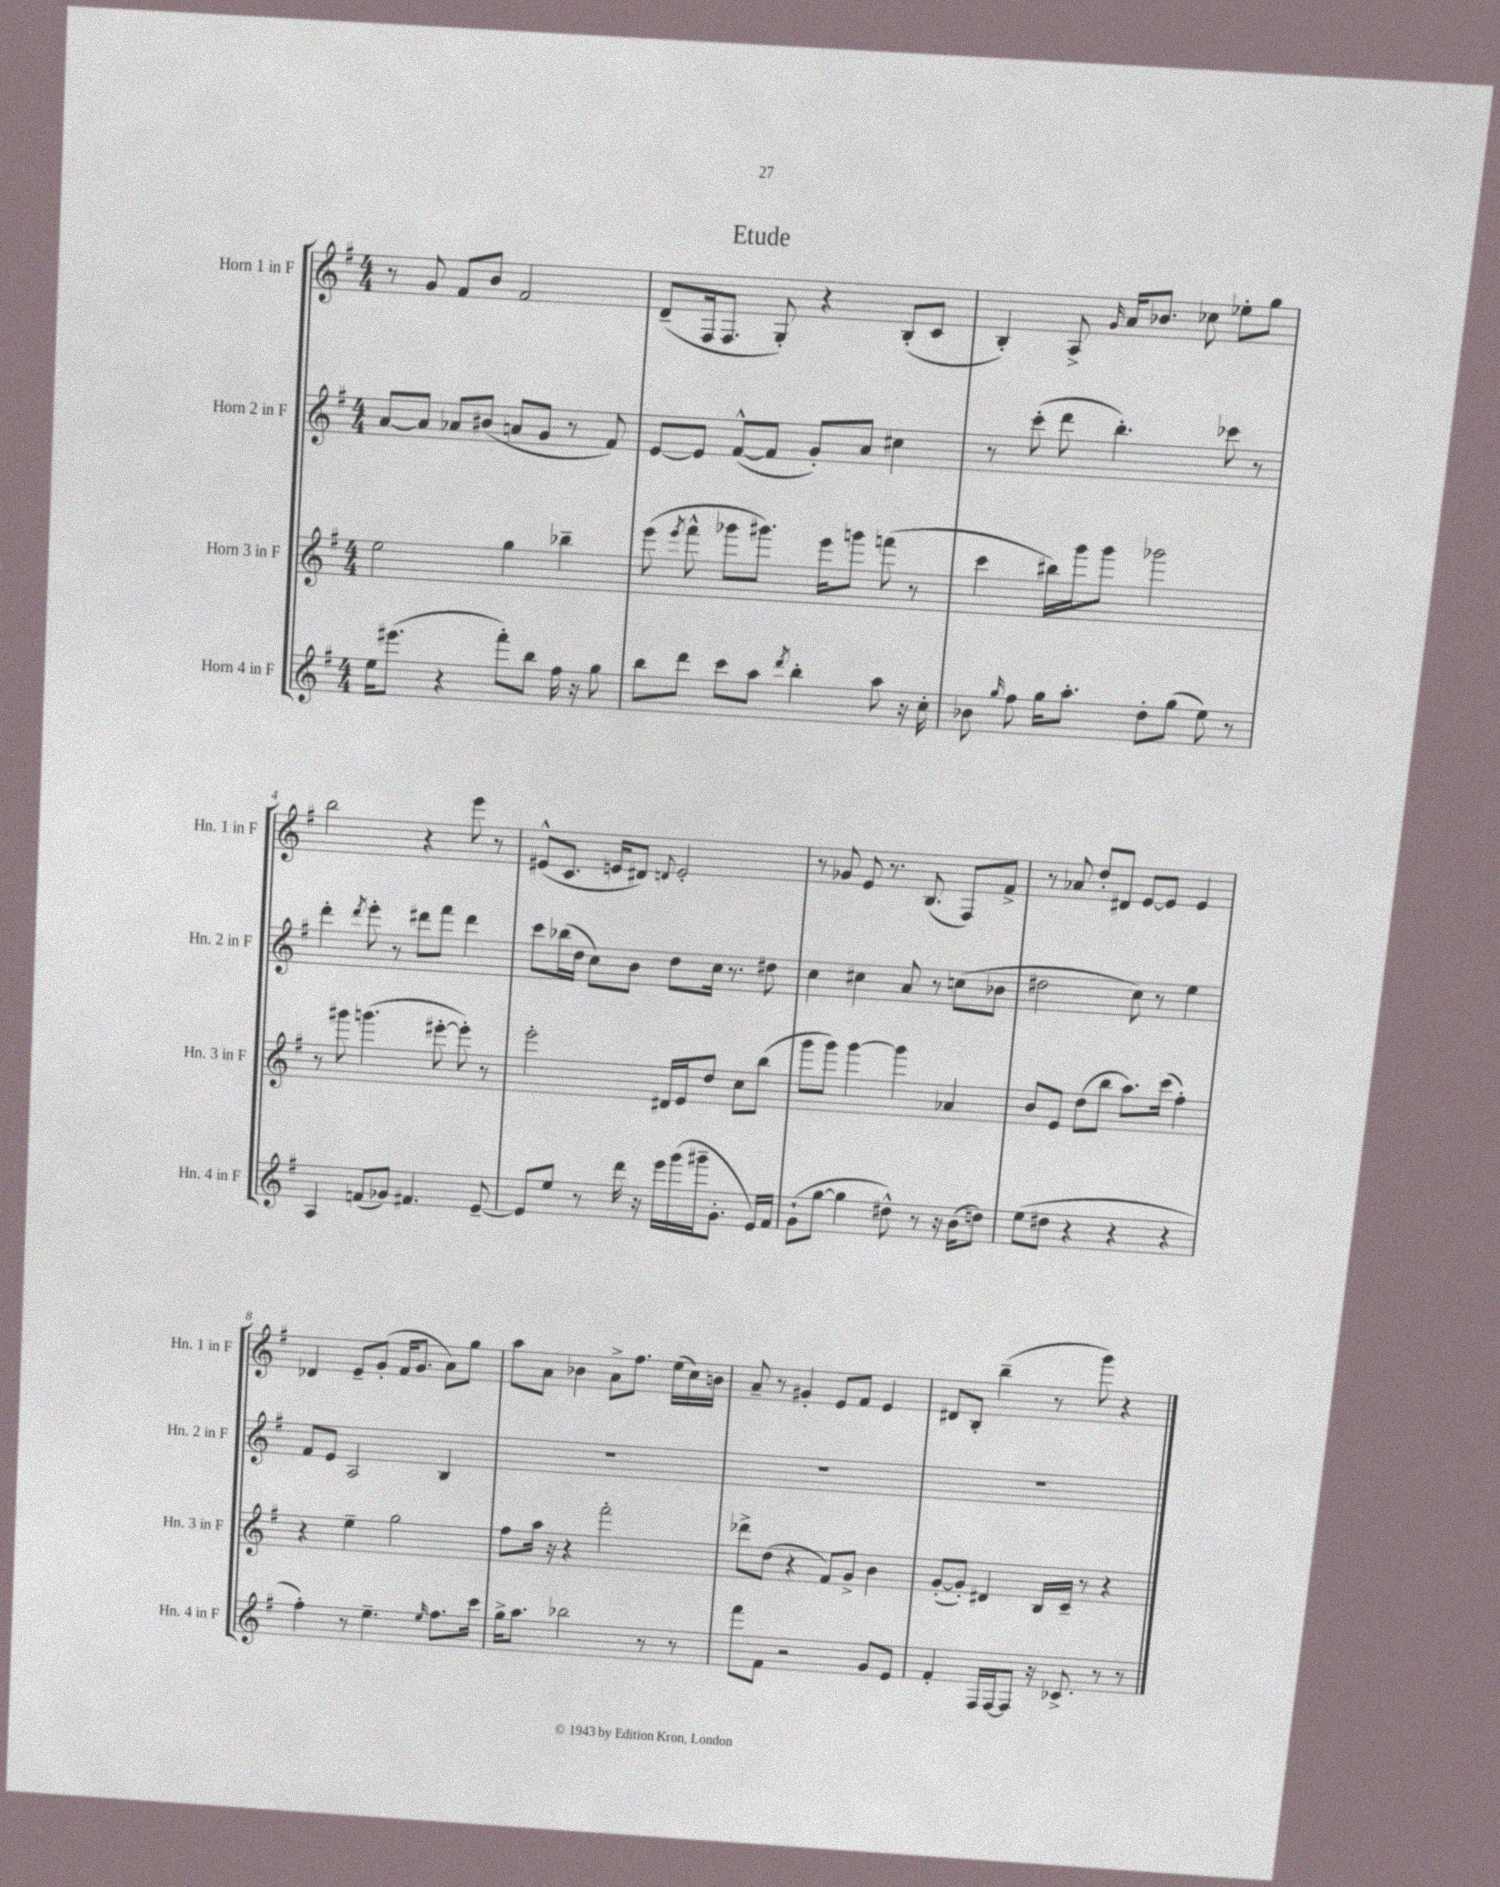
\header { title = "Etude" }
<<
\new StaffGroup <<
\new Staff = "s0" \with { instrumentName = "Horn 1 in F" shortInstrumentName = "Hn. 1 in F" } {
    \clef treble \key g \major \numericTimeSignature \time 4/4
    \autoBeamOff r8 g'8 fis'8[ b'8] fis'2 |
    d'8[--( fis16 fis8.] g8-.) r4 b8[-.( c'8] |
    b4-.) a8-> \grace { g'16 } a'16[ bes'8.] ces''8 ees''8[-. g''8] |
    b''2 r4 e'''8 r8 |
    eis'8[-^( c'8.] e'16[ dis'8]) \appoggiatura { d'8 } e'2-. |
    r8 ges'8 e'8 r8. b8.( fis8[) fis'8]-> |
    r8 aes'8 d''8[-. dis'8] e'8[~ e'8] e'4 |
    des'4 e'8[-- g'8]-.( fis'16[ g'8.] a'8[) g''8] |
    a''8[ a'8] bes'4 a'8[-> fis''8.] e''16[( c''16) b'16] |
    a'8-- r8 gis'4-. e'8[ fis'8] e'4 |
    dis'8[ b8]-. b''4--( r8 g'''8) r4 \bar "|." |
}
\new Staff = "s1" \with { instrumentName = "Horn 2 in F" shortInstrumentName = "Hn. 2 in F" } {
    \clef treble \key g \major \numericTimeSignature \time 4/4
    \autoBeamOff a'8[~ a'8] aes'8[ bis'8]( a'8[ g'8] r8 fis'8) |
    e'8[~ e'8] fis'8[~-^( fis'8] g'8[-.) a'8] cis''4 |
    r8 c'''8-.( d'''8 b''4.-.) ces'''8 r8 |
    d'''4-. \acciaccatura { d'''8 } e'''8-. r8 dis'''8[ fis'''8] dis'''4 |
    c'''8[ bes''16( d''16] c''8[) b'8] d''8[ c''16] r8. dis''8 |
    c''4 cis''4 a'8 r8 c''8[( bes'8] |
    dis''2 c''8) r8 e''4 |
    fis'8[ e'8] a2 b4 |
    R1 |
    R1 |
    R1 \bar "|." |
}
\new Staff = "s2" \with { instrumentName = "Horn 3 in F" shortInstrumentName = "Hn. 3 in F" } {
    \clef treble \key g \major \numericTimeSignature \time 4/4
    \autoBeamOff e''2 g''4 bes''4-- |
    e'''8( \acciaccatura { e'''8 } fis'''8-^ ges'''8[ gis'''8.]) e'''16[ g'''8] f'''8( r8 |
    c'''4 bis''16[) g'''16 g'''8] ges'''2 |
    r8 gis'''8 g'''4.( eis'''8~-. eis'''8-.) r8 |
    e'''2-. dis'16[ e'16 d''8] c''8[ b''8]( |
    g'''8[ g'''8]) g'''4~ g'''4 aes'4 |
    b'8[ e'8] d''8[( b''8] a''8.[) c'''16]( fis''4-.) |
    r4 e''4-- g''2 |
    fis''8[ a''16] r16 r4 fis'''2-. |
    des'''8[-> d''8]( r4 fis'8[) g'8]-> b'4 |
    g'8[~-.( g'8]-.) dis'4 b16[ c'16]-- r8 r4 \bar "|." |
}
\new Staff = "s3" \with { instrumentName = "Horn 4 in F" shortInstrumentName = "Hn. 4 in F" } {
    \clef treble \key g \major \numericTimeSignature \time 4/4
    \autoBeamOff e''16[ eis'''8.]( r4 fis'''8[-.) b''8] fis''16 r16 g''8 |
    b''8[ d'''8] c'''8[ a''8] \acciaccatura { d'''8 } b''4-. a''8 r16 c''16-. |
    bes'8 \grace { g''16 } fis''8 g''16[ a''8.]-. d''8[-. g''8]( e''8) r8 |
    a4 f'8[( ges'8]) fis'4. e'8~-- |
    e'8[ e''8] r8 d'''16 r16 e'''16[ g'''16( gis'''16-- g'8.]-. e'16[) fis'16] |
    g'8[-!( g''8]~ g''4 dis''8-^) r8 r16 b'16[( d''8]) |
    e''8[( dis''8] r4 r4 r4 |
    fis''4-.) r8 e''4.-- \grace { e''16 } fis''8.[ c'''16] |
    g''16[-> a''8.] bes''2 r8 r8 |
    fis'''8[ fis'8] r2 g'8[ e'8] |
    fis'4-. fis16[ fis16~ fis8] r16 ces'8.-> r8 r8 \bar "|." |
}
>>
>>
